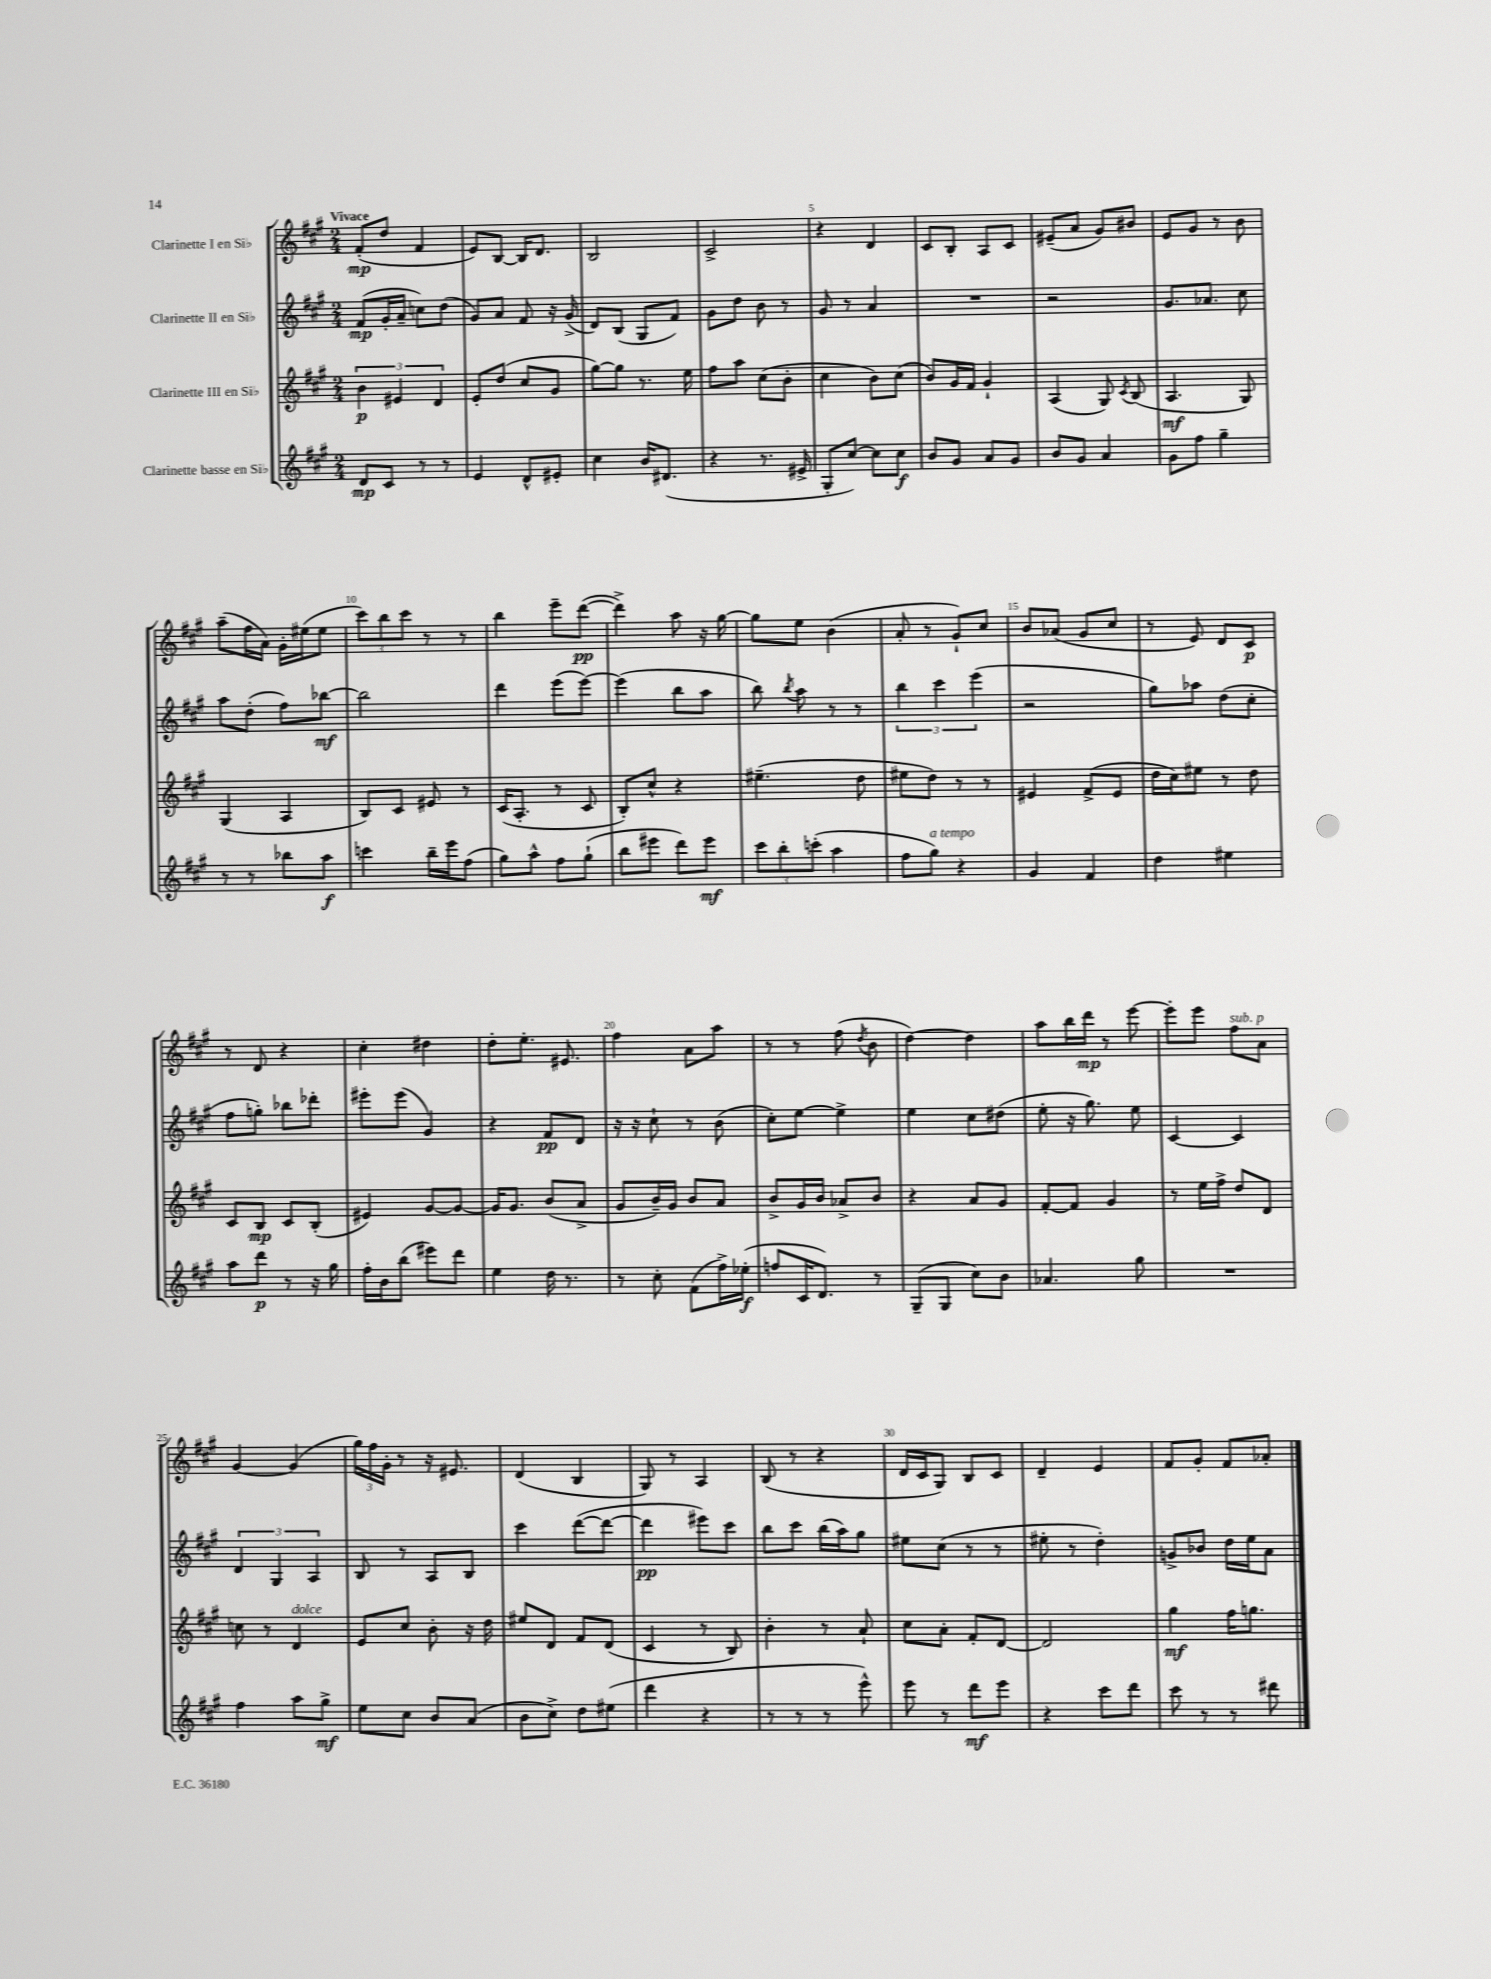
<<
\new StaffGroup <<
\new Staff = "s0" \with { instrumentName = "Clarinette I en Sib" } {
    \clef treble \key a \major \numericTimeSignature \time 2/4 \tempo "Vivace"
    \autoBeamOff fis'8[-.\mp( d''8] fis'4 |
    e'8[) b8]~ b16[ d'8.] |
    b2 |
    cis'2-> |
    r4 d'4 |
    cis'8[ b8]-. a8[ cis'8] |
    eis'8[--( a'8] gis'8[) bis'8] |
    e'8[ gis'8] r8 b'8 |
    a''8[--( fis''16 a'16]) gis'16[-. eis''16( eis''8] |
    \tuplet 3/2 { cis'''8[) b''8 cis'''8] } r8 r8 |
    b''4 e'''8[-- d'''8]~\pp( |
    d'''4->) a''8 r16 gis''16~ |
    gis''8[ e''8] b'4( |
    a'8-. r8 gis'8[-!) cis''8] |
    b'8[ aes'8]( gis'8[ cis''8] |
    r8 e'8) d'8[ cis'8]\p |
    r8 d'8 r4 |
    cis''4-. dis''4 |
    d''8[-. e''8.]-. eis'8. |
    fis''4 a'8[ a''8] |
    r8 r8 fis''8( \acciaccatura { d''8 } b'8 |
    d''4~) d''4 |
    a''8[ b''16 d'''16]\mp r8 e'''8~ |
    e'''8[-. e'''8] fis''8[^\markup { \italic "sub. p" } a'8] |
    gis'4~ gis'4( |
    \tuplet 3/2 { gis''16[) fis''16 gis'16]-. } r8 r16 eis'8. |
    d'4( b4 |
    gis8) r8 a4 |
    b8( r8 r4 |
    d'16[ cis'16 gis8]) b8[ cis'8] |
    d'4-- e'4 |
    fis'8[ gis'8]-. fis'8[ aes'8]-. \bar "|." |
}
\new Staff = "s1" \with { instrumentName = "Clarinette II en Sib" } {
    \clef treble \key a \major \numericTimeSignature \time 2/4
    \autoBeamOff fis'8[\mp( gis'16-. a'16]-- c''8[) d''8]( |
    gis'8[) a'8] fis'8 r16 gis'16->( |
    d'8[) b8]( gis8[ fis'8]) |
    gis'8[ d''8] b'8 r8 |
    gis'8 r8 a'4 |
    R2 |
    r2 |
    gis'8.[ aes'8.] cis''8 |
    a''8[ d''8]-.( fis''8[) bes''8]~\mf |
    bes''2 |
    d'''4 e'''8[( e'''8]~) |
    e'''4( b''8[ a''8] |
    b''8) \acciaccatura { b''8 } a''8 r8 r8 |
    \tuplet 3/2 { b''4 cis'''4 e'''4( } |
    r2 |
    gis''8[) aes''8] d''8[( cis''8]-. |
    fis''8[ g''8]-.) bes''8[ des'''8]-. |
    eis'''8[-. eis'''8]( gis'4) |
    r4 fis'8[\pp d'8] |
    r16 r16 cis''8-! r8 b'8( |
    cis''8[-.) e''8]~ e''4-> |
    e''4 cis''8[ dis''8]( |
    e''8-. r16 gis''8.) e''8 |
    cis'4~ cis'4 |
    \tuplet 3/2 { d'4 gis4 a4 } |
    b8 r8 a8[ b8] |
    cis'''4 d'''8[~( d'''8]~ |
    d'''4\pp eis'''8[) cis'''8] |
    b''8[ cis'''8] b''16[( a''16) gis''8] |
    eis''8[ cis''8]( r8 r8 |
    eis''8-. r8 d''4-.) |
    g'8[-> bes'8] d''16[ e''16 a'8] \bar "|." |
}
\new Staff = "s2" \with { instrumentName = "Clarinette III en Sib" } {
    \clef treble \key a \major \numericTimeSignature \time 2/4
    \autoBeamOff \tuplet 3/2 { b'4\p eis'4 d'4 } |
    e'8[-. d''8]( cis''8[ gis'8] |
    gis''8[~) gis''8] r8. e''16 |
    fis''8[ a''8] cis''8[( b'8]-. |
    cis''4 b'8[) cis''8]( |
    b'8[) gis'16 fis'16] gis'4-! |
    a4( gis8) \acciaccatura { cis'8 } b8( |
    a4.\mf gis8) |
    gis4( a4 |
    b8[) cis'8] eis'8 r8 |
    cis'16[( a8.]-. r8 cis'8 |
    b8[-.) cis''8]-^ r4 |
    eis''4.--( d''8 |
    eis''8[ d''8]) r8 r8 |
    eis'4 fis'8[->( eis'8] |
    d''16[ cis''16) eis''8] r8 d''8 |
    cis'8[ b8]\mp cis'8[ b8]-.( |
    eis'4) gis'8[~ gis'8]~ |
    gis'16[ gis'8.] b'8[( a'8]-> |
    gis'8[ b'16--) gis'16] b'8[ a'8] |
    b'8[-> gis'16 b'16] aes'8[-> b'8] |
    r4 a'8[ gis'8] |
    fis'8[~-. fis'8] gis'4 |
    r8 e''16[ fis''16]-> d''8[ d'8] |
    c''8 r8 d'4^\markup { \italic "dolce" } |
    e'8[ cis''8] b'8-. r16 d''16 |
    eis''8[ d'8] fis'8[ d'8]( |
    cis'4 r8 b8) |
    b'4-. r8 a'8-! |
    cis''8[ a'8]-. fis'8[-. d'8]~ |
    d'2 |
    gis''4\mf fis''16[ g''8.] \bar "|." |
}
\new Staff = "s3" \with { instrumentName = "Clarinette basse en Sib" } {
    \clef treble \key a \major \numericTimeSignature \time 2/4
    \autoBeamOff d'8[\mp cis'8] r8 r8 |
    e'4 d'8[-^ eis'8]-. |
    cis''4 b'16[ dis'8.]( |
    r4 r8. eis'16-> |
    gis8[-. cis''8]~) cis''8[ cis''8]\f |
    b'8[ gis'8] a'8[ gis'8] |
    b'8[ gis'8] a'4 |
    gis'8[ fis''8] gis''4-- |
    r8 r8 bes''8[ a''8]\f |
    c'''4 b''16[-- e'''16 fis''8]( |
    gis''8[) a''8]-^ fis''8[ gis''8]-!( |
    b''8[ eis'''8] d'''8[) eis'''8]\mf |
    \tuplet 3/2 { cis'''8[ b''8-. c'''8]-.( } a''4 |
    fis''8[ gis''8]^\markup { \italic "a tempo" }) r4 |
    gis'4 fis'4 |
    d''4 eis''4 |
    a''8[ d'''8]\p r8 r16 gis''16 |
    fis''16[-. b'16 b''8]( eis'''8[) d'''8] |
    e''4 d''16 r8. |
    r8 cis''8-. fis'8[( fis''16->) ees''16]-.\f( |
    f''8[ cis'16 d'8.]) r8 |
    gis8[--( gis8] cis''8[) b'8] |
    aes'4. gis''8 |
    R2 |
    fis''4 a''8[ gis''8]->\mf |
    e''8[ cis''8] b'8[ a'8]( |
    b'8[ cis''8]->) d''8[ eis''8]( |
    d'''4 r4 |
    r8 r8 r8 e'''8-^) |
    e'''8 r8 d'''8[\mf e'''8] |
    r4 cis'''8[ d'''8] |
    cis'''8 r8 r8 dis'''8 \bar "|." |
}
>>
>>
\layout { \context { \Score \override BarNumber.break-visibility = ##(#f #t #t) barNumberVisibility = #(every-nth-bar-number-visible 5) } }
